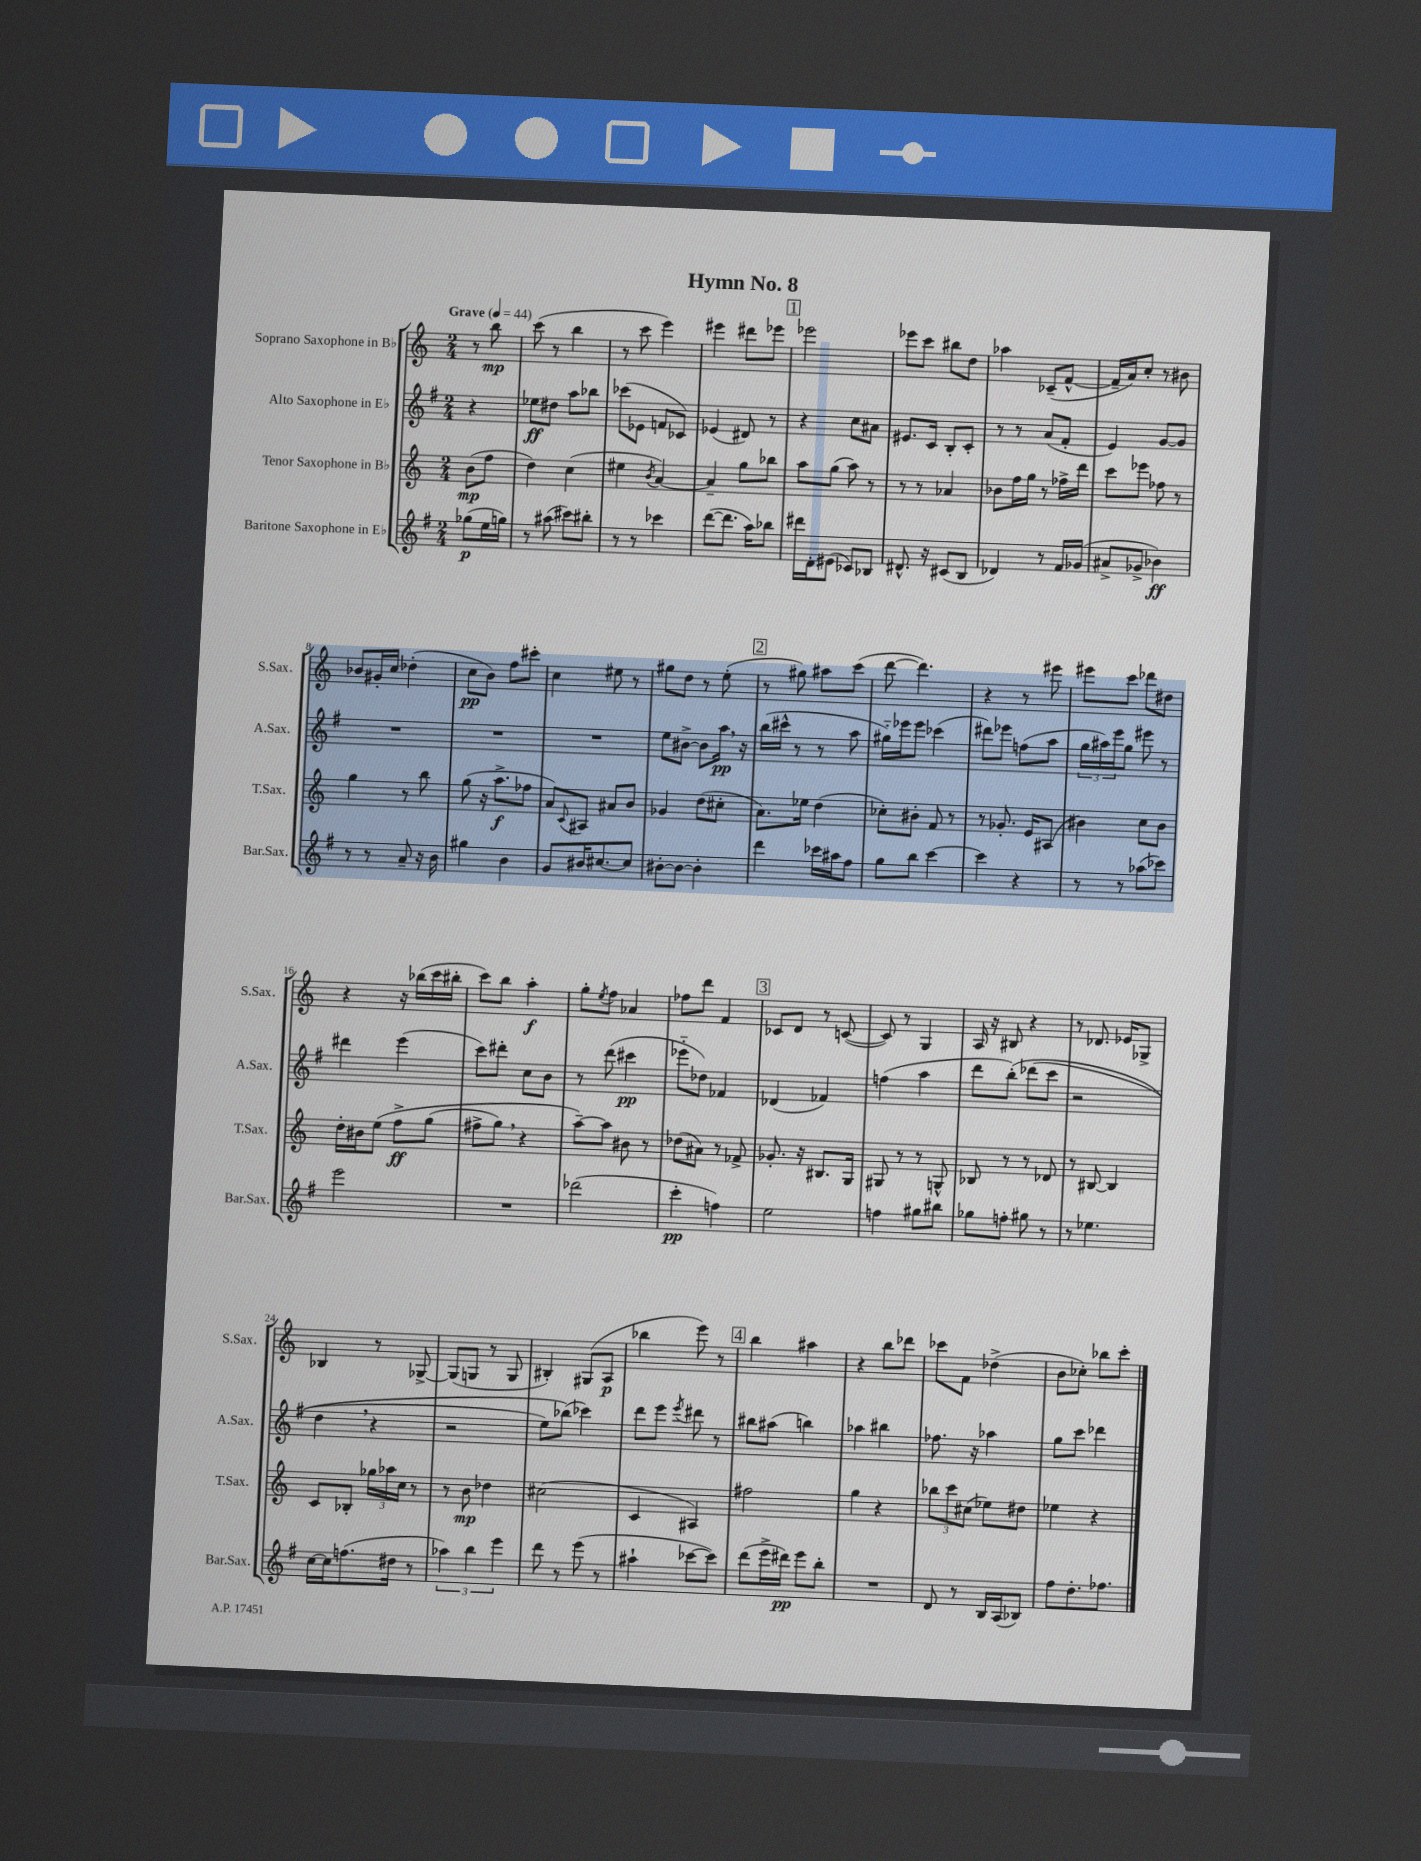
\header { title = "Hymn No. 8" }
<<
\new StaffGroup <<
\new Staff = "s0" \with { instrumentName = "Soprano Saxophone in Bb" shortInstrumentName = "S.Sax." } {
    \clef treble \key c \major \numericTimeSignature \time 2/4 \partial 4 \tempo "Grave" 4 = 44
    r8 b''8\mp |
    c'''8( r8 b''4 |
    r8 c'''8 e'''4) |
    eis'''4 dis'''8 ees'''8 |
    \mark \markup { \box "1" } ees'''2 |
    ees'''8 c'''8 bis''8 d''8 |
    aes''4 ces'8--( f'8~-^ |
    f'16-- a'16) c''8-. r8 bis'8 |
    bes'8 gis'16-. c''16 des''4-.( |
    c''8\pp b'8) f''8 cis'''8-. |
    c''4 eis''8 r8 |
    gis''8 d''8 r8 e''8-.( |
    \mark \markup { \box "2" } r8 gis''8) ais''8 c'''8( |
    d'''8~ d'''4.) |
    r4 r8 eis'''8 |
    eis'''8 c'''8 des'''8 dis''8 |
    r4 r16 bes''16( c'''16 bis''16-. |
    c'''8) b''8 a''4-.\f |
    g''8-. \acciaccatura { e''8 } f''8 aes'4 |
    fes''8 d'''8 f'4 |
    \mark \markup { \box "3" } ces'8 d'8 r8 c'8~( |
    c'8) r8 g4 |
    a16 r16 bis8 r4 |
    r8 des'8. ees'16 ges8-> |
    bes4 r8 ges8~-> |
    ges8( g8 r8 g8 |
    bis4-.) gis8( a8\p |
    bes''4 e'''8) r8 |
    \mark \markup { \box "4" } b''4 ais''4 |
    r4 b''8 des'''8 |
    ces'''8 f'8 des''4->( |
    b'8 ces''8-.) bes''8 c'''8-. \bar "|." |
}
\new Staff = "s1" \with { instrumentName = "Alto Saxophone in Eb" shortInstrumentName = "A.Sax." } {
    \clef treble \key g \major \numericTimeSignature \time 2/4 \partial 4
    r4 |
    ees''8\ff dis''8 a''8 bes''8 |
    ces'''8( ees'8 f'8 ces'8) |
    ees'4( dis'8) r8 |
    \mark \markup { \box "1" } r4 c''8 ais'8 |
    eis'8. c'16 b8-. c'8-. |
    r8 r8 a'8( fis'8-. |
    e'4) g'8~ g'8 |
    R2 |
    R2 |
    R2 |
    e''8 bis'8~-> bis'8 a''16\pp \breathe r16 |
    \mark \markup { \box "2" } b''16( cis'''16-^ r8 r8 a''8 |
    gis''16-_) ees'''16 ees'''8 ces'''4( |
    dis'''8) ees'''8 f''8( a''8 |
    \tuplet 3/2 { g''16 ais''16) e'''16 } g''8 eis'''8 r8 |
    dis'''4 e'''4( |
    c'''8) dis'''8-. c''8 b'8 |
    r8 d'''8( cis'''4\pp |
    ees'''8-_ des''8) fes'4 |
    \mark \markup { \box "3" } des'4( fes'4) |
    f''4( a''4 |
    d'''8 b''8-.)\( des'''8( c'''8 |
    r2 |
    d''4 \breathe r4 |
    r2 |
    e''8) bes''8(\) ces'''4) |
    d'''8 e'''8 \acciaccatura { e'''8 } dis'''8 r8 |
    \mark \markup { \box "4" } bis''8 ais''8( b''4) |
    aes''4 bis''4 |
    fes''8. r16 aes''4 |
    g''8 c'''8 des'''4 \bar "|." |
}
\new Staff = "s2" \with { instrumentName = "Tenor Saxophone in Bb" shortInstrumentName = "T.Sax." } {
    \clef treble \key c \major \numericTimeSignature \time 2/4 \partial 4
    b'8\mp( f''8 |
    d''4) c''4( |
    eis''4 \acciaccatura { b'8 } a'4~) |
    a'4-- g''8 bes''8 |
    \mark \markup { \box "1" } a''8 g''8( a''8) r8 |
    r8 r8 aes'4 |
    bes'8 f''16 g''16 r8 fes''16-> d'''16 |
    c'''8 ees'''8 fes''8 r8 |
    g''4 r8 b''8 |
    g''8( r16 a''8.->\f fes''8 |
    a'8) \appoggiatura { c'8 } ais8 ais'8 b'8 |
    ges'4 d''8( cis''8-. |
    \mark \markup { \box "2" } a'8.) ees''16 d''4( |
    ces''8-.) bis'8-. f'8 r8 |
    r8 ges'8.-. e'16 ais8( |
    bis'4) c''8 bis'8 |
    d''16-. bis'16 e''8\( f''8->\ff g''8( |
    fis''8-> g''8) \breathe r4 |
    a''8~--\) a''8 bis'8 r8 |
    des''8( ais'8) r8 fes'8-> |
    \mark \markup { \box "3" } ges'8.-. r16 bis8. g16 |
    gis8 r8 r8 g8-^ |
    bes8 r8 r8 des'8 |
    r8 bis8~ bis4 |
    c'8 bes8-. \tuplet 3/2 { ges''16 aes''16 c''16 } r8 |
    r8 b'8\mp des''4 |
    cis''2( |
    c'4 ais4) |
    \mark \markup { \box "4" } fis''2 |
    g''4 r4 |
    \tuplet 3/2 { bes''8 c'''8 cis''8( } ees''8) dis''8 |
    ees''4 r4 \bar "|." |
}
\new Staff = "s3" \with { instrumentName = "Baritone Saxophone in Eb" shortInstrumentName = "Bar.Sax." } {
    \clef treble \key g \major \numericTimeSignature \time 2/4 \partial 4
    ges''8\p( e''16 g''16) |
    r8 ais''8( cis'''8) bis''8-. |
    r8 r8 ces'''4 |
    d'''8~( d'''8. a''16) bes''8 |
    \mark \markup { \box "1" } dis'''16 d'16-. eis'8( ces'8) bes8 |
    dis'8.-^ r16 cis'8( b8 |
    des'4) r8 fis'16 ges'16( |
    ais'8-> ges'8-> bes'4\ff) |
    r8 r8 a'8-- r16 b'16 |
    gis''4 b'4 |
    g'8 bis'16 cis''8.~ cis''8 |
    bis'8~-. bis'8~ bis'4-. |
    \mark \markup { \box "2" } d'''4 ces'''16 ais''16 fis''8 |
    g''8 b''8 c'''4~ |
    c'''4 r4 |
    r8 r8 aes''8( ces'''8) |
    e'''2 |
    R2 |
    des'''2( |
    c'''4-.\pp f''4) |
    \mark \markup { \box "3" } e''2 |
    f''4 gis''8 bis''8 |
    ges''8 f''8-. gis''8 r8 |
    r8 ees''4. |
    c''16~ c''16 f''8.( dis''16 r8 |
    \tuplet 3/2 { aes''4) b''4 e'''4 } |
    d'''8 r8 e'''8( r8 |
    ais''4-! ces'''8~ ces'''8) |
    \mark \markup { \box "4" } d'''8( e'''16-> dis'''16\pp) e'''8 b''8-. |
    R2 |
    d'8 r8 b16 a16( bes8) |
    fis''8 d''8.-. fes''8. \bar "|." |
}
>>
>>
